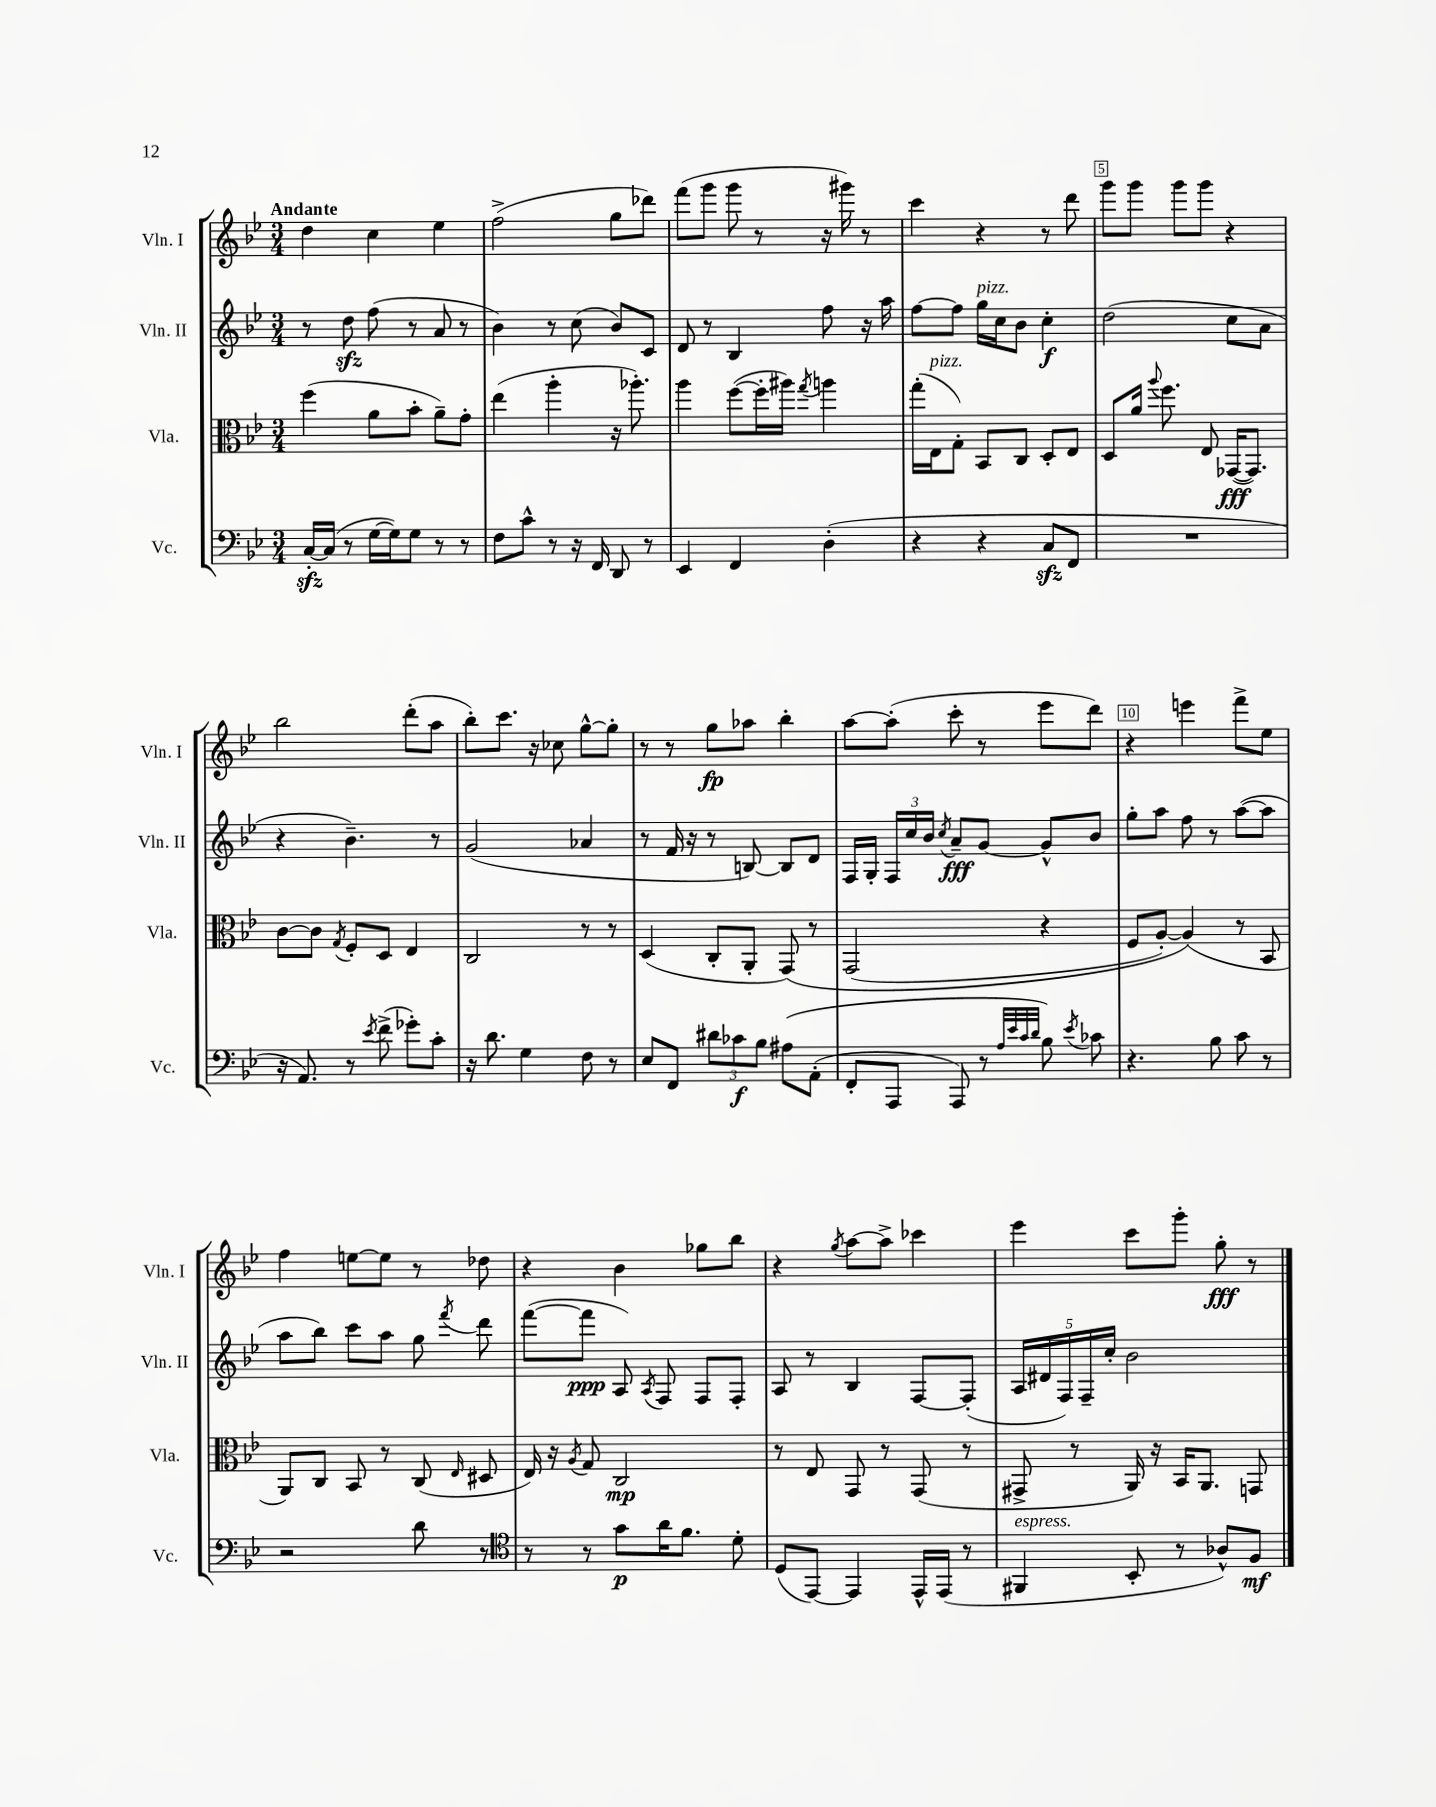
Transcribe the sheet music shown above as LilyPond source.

<<
\new StaffGroup <<
\new Staff = "s0" \with { instrumentName = "Vln. I" shortInstrumentName = "Vln. I" } {
    \clef treble \key bes \major \numericTimeSignature \time 3/4 \tempo "Andante"
    \autoBeamOff d''4 c''4 ees''4 |
    f''2->( g''8[ des'''8]) |
    f'''8[( g'''8] g'''8 r8 r16 gis'''16) r8 |
    c'''4 r4 r8 d'''8 |
    g'''8[ g'''8] g'''8[ g'''8] r4 |
    bes''2 d'''8[-.( a''8] |
    bes''8[-.) c'''8.] r16 ces''8 g''8[~-^ g''8]-. |
    r8 r8 g''8[\fp aes''8] bes''4-. |
    a''8[~ a''8]-.( c'''8-. r8 ees'''8[ d'''8]) |
    r4 e'''4 f'''8[-> ees''8] |
    f''4 e''8[~ e''8] r8 des''8 |
    r4 bes'4 ges''8[ bes''8] |
    r4 \acciaccatura { g''8 } a''8[~ a''8]-> ces'''4 |
    ees'''4 c'''8[ g'''8]-. g''8-.\fff r8 \bar "|." |
}
\new Staff = "s1" \with { instrumentName = "Vln. II" shortInstrumentName = "Vln. II" } {
    \clef treble \key bes \major \numericTimeSignature \time 3/4
    \autoBeamOff r8 d''8\sfz f''8( r8 a'8 r8 |
    bes'4) r8 c''8( bes'8[) c'8] |
    d'8 r8 bes4 f''8 r16 a''16 |
    f''8[~ f''8] g''16[^\markup { \italic "pizz." } c''16 bes'8] c''4-.\f |
    d''2( c''8[ a'8] |
    r4 bes'4.--) r8 |
    g'2( aes'4 |
    r8 f'16 r16 r8 b8~) b8[ d'8] |
    f16[ g16]-. \tuplet 3/2 { f16[ c''16 bes'16] } \acciaccatura { c''8 } a'8[--\fff g'8]~ g'8[-^ bes'8] |
    g''8[-. a''8] f''8 r8 a''8[~( a''8] |
    a''8[ bes''8]) c'''8[ a''8] g''8 \acciaccatura { f'''8 } d'''8 |
    f'''8[~( f'''8]\ppp a8) \acciaccatura { a8 } f8 f8[ f8]-. |
    a8 r8 bes4 f8[~ f8]-.( |
    \tuplet 5/4 { a16[ dis'16 f16) f16-- c''16]-. } bes'2 \bar "|." |
}
\new Staff = "s2" \with { instrumentName = "Vla." shortInstrumentName = "Vla." } {
    \clef alto \key bes \major \numericTimeSignature \time 3/4
    \autoBeamOff f''4( a'8[ bes'8]-. a'8[--) g'8]-. |
    ees''4( a''4-. r16 aes''8.-.) |
    a''4 f''8[~( f''16-. ais''16]) \acciaccatura { g''8 } a''4 |
    g''16[-.( ees16^\markup { \italic "pizz." } g8]-.) bes,8[ c8] d8[-. ees8] |
    d8[ a'16] \appoggiatura { a''8 } f''8. ees8 ges,16[~\fff( ges,8.]) |
    c'8[~ c'8] \acciaccatura { g8 } f8[-. d8] ees4 |
    c2 r8 r8 |
    d4( c8[-. a,8]-. g,8)\( r8 |
    g,2( r4 |
    f8[ a8]~-.) a4(\) r8 bes,8 |
    a,8[) c8] bes,8 r8 c8( \grace { ees16 } dis8 |
    ees16) r16 \acciaccatura { a8 } g8 c2\mp |
    r8 ees8 g,8 r8 g,8( r8 |
    gis,8-> r8 a,16) r16 bes,16[ a,8.] g,8 \bar "|." |
}
\new Staff = "s3" \with { instrumentName = "Vc." shortInstrumentName = "Vc." } {
    \clef bass \key bes \major \numericTimeSignature \time 3/4
    \autoBeamOff c16[~-.\sfz c16]( r8 g16[~ g16) g8] r8 r8 |
    f8[ c'8]-^ r8 r16 f,16 d,8 r8 |
    ees,4 f,4 d4-.( |
    r4 r4 c8[\sfz f,8] |
    R2. |
    r16 a,8.) r8 \acciaccatura { ees'8 } f'8->( ges'8[-.) c'8]-. |
    r16 d'8. g4 f8 r8 |
    ees8[ f,8] \tuplet 3/2 { dis'8[ ces'8\f bes8] } ais8[\( a,8]-.( |
    f,8[-. a,,8] a,,8) r8 \grace { a32[ ees'32 c'32 d'32] } bes8\) \acciaccatura { ees'8 } ces'8 |
    r4. bes8 c'8 r8 |
    r2 d'8 r8 |
    \clef tenor r8 r8 g'8[\p a'16 f'8.] d'8-. |
    d8[( ees,8]~) ees,4 ees,16[-^ ees,16]( r8 |
    fis,4^\markup { \italic "espress." } bes,8-. r8 aes8[-^) f8]\mf \bar "|." |
}
>>
>>
\layout { \context { \Score \override BarNumber.break-visibility = ##(#f #t #t) barNumberVisibility = #(every-nth-bar-number-visible 5) \override BarNumber.stencil = #(make-stencil-boxer 0.1 0.3 ly:text-interface::print) } }
